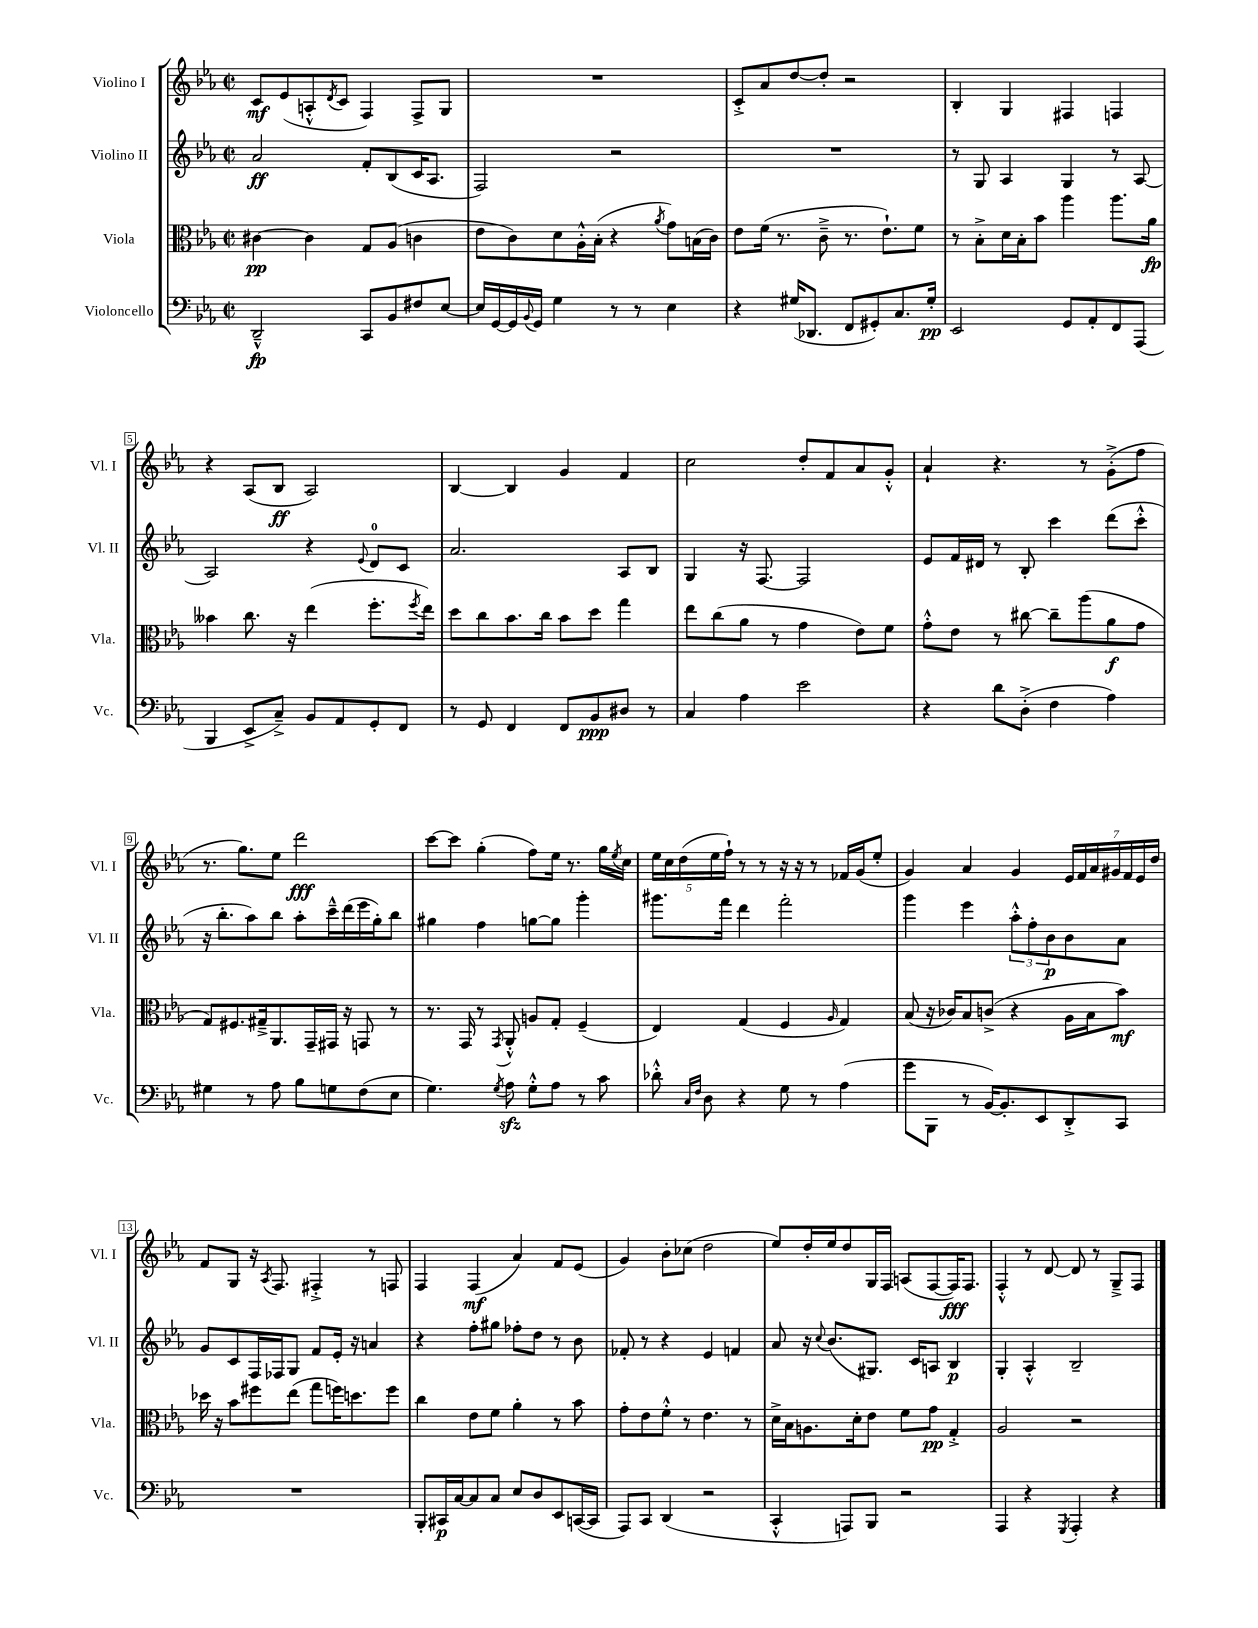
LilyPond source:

<<
\new StaffGroup <<
\new Staff = "s0" \with { instrumentName = "Violino I" shortInstrumentName = "Vl. I" } {
    \clef treble \key ees \major \defaultTimeSignature \time 2/2
    c'8\mf ees'8( a8-.-^ \acciaccatura { d'8 } c'8 f4) f8-> g8 |
    R1 |
    c'8-.-> aes'8 d''8~ d''8-. r2 |
    bes4-. g4 fis4 f4 |
    r4 aes8( bes8\ff aes2) |
    bes4~ bes4 g'4 f'4 |
    c''2 d''8-. f'8 aes'8 g'8-.-^ |
    aes'4-! r4. r8 g'8-.->( f''8 |
    r8. g''8.) ees''8 d'''2\fff |
    c'''8~ c'''8 g''4-.( f''8) ees''16 r8. g''16 \acciaccatura { ees''8 } c''16 |
    \tuplet 5/4 { ees''16 c''16 d''16( ees''16 f''16-!) } r8 r8 r16 r16 r8 fes'16 g'16( ees''8-. |
    g'4) aes'4 g'4 \tuplet 7/4 { ees'16 f'16 aes'16 gis'16 f'16 ees'16 d''16 } |
    f'8 g8 r16 \acciaccatura { aes8 } f8. fis4-.-> r8 f8 |
    f4 f4\mf( aes'4) f'8 ees'8( |
    g'4) bes'8-. ces''8( d''2 |
    ees''8) d''16-. ees''16 d''8 g16 f16 a8( f8~ f16\fff) f8. |
    f4-.-^ r8 d'8~ d'8 r8 g8---> f8 \bar "|." |
}
\new Staff = "s1" \with { instrumentName = "Violino II" shortInstrumentName = "Vl. II" } {
    \clef treble \key ees \major \defaultTimeSignature \time 2/2
    aes'2\ff f'8-. bes8( c'16 aes8. |
    f2) r2 |
    R1 |
    r8 g8 aes4 g4 r8 aes8~ |
    aes2 r4 \appoggiatura { ees'8 } d'8-0 c'8 |
    aes'2. aes8 bes8 |
    g4 r16 f8.~ f2 |
    ees'8 f'16 dis'16 r8 bes8-. c'''4 d'''8( c'''8-.-^ |
    r16 bes''8.-. aes''8) bes''8 aes''8-. c'''16---^ d'''16( ees'''16 g''16-.) bes''8 |
    gis''4 f''4 g''8~ g''8 g'''4-. |
    gis'''8. f'''16 d'''4 f'''2-. |
    g'''4 ees'''4 \tuplet 3/2 { aes''8-.-^ f''8-. bes'8\p } bes'8 aes'8 |
    g'8 c'8 f16 fes16 g8 f'8 ees'16-. r16 a'4 |
    r4 f''8-. gis''8 fes''8-. d''8 r8 bes'8 |
    fes'8-. r8 r4 ees'4 f'4 |
    aes'8 r16 \appoggiatura { c''8 } bes'8.( gis8.) c'16 a8 bes4\p |
    g4-. aes4-.-^ bes2-- \bar "|." |
}
\new Staff = "s2" \with { instrumentName = "Viola" shortInstrumentName = "Vla." } {
    \clef alto \key ees \major \defaultTimeSignature \time 2/2
    cis'4~\pp cis'4 g8 aes8( c'4 |
    ees'8 c'8) d'8 aes16-.-^ bes16-.( r4 \acciaccatura { aes'8 } g'8) b16( c'16) |
    ees'8 f'16( r8. c'8---> r8. ees'8.-!) f'8 |
    r8 bes8-.-> d'16 bes16-. bes'8 aes''4 aes''8. aes'16\fp |
    beses'4 c''8. r16 ees''4( f''8.-. \acciaccatura { f''8 } ees''16) |
    d''8 c''8 bes'8. c''16 bes'8 d''8 g''4 |
    ees''8 c''8( aes'8 r8 g'4 ees'8) f'8 |
    g'8-.-^ ees'8 r8 cis''8~ cis''8-- aes''8( aes'8\f g'8 |
    g8) fis8. gis16---> aes,8. g,16-- gis,16 r16 g,8 r8 |
    r8. g,16 r8 \acciaccatura { g,8 } aes,8-.-^ a8 g8-. f4--( |
    ees4) g4( f4 \grace { aes16 } g4) |
    bes8( r16 ces'16) bes8 c'8->( r4 aes16 bes16 bes'8\mf) |
    des''16 r16 bes'8 fis''8 ees''8( g''8 f''16) d''8. f''8 |
    c''4 ees'8 f'8 aes'4-. r8 bes'8 |
    g'8-. ees'8 f'8-.-^ r8 ees'4. r8 |
    d'16-> bes16 a8. d'16-. ees'8 f'8 g'8\pp g4-.-> |
    aes2 r2 \bar "|." |
}
\new Staff = "s3" \with { instrumentName = "Violoncello" shortInstrumentName = "Vc." } {
    \clef bass \key ees \major \defaultTimeSignature \time 2/2
    d,2---^\fp c,8 bes,8 fis8 ees8~ |
    ees16 g,16~ g,16 \appoggiatura { bes,8 } g,16 g4 r8 r8 ees4 |
    r4 gis16( des,8. f,8 gis,8-.) c8. gis16-.\pp |
    ees,2 g,8 aes,8-. f,8 aes,,8( |
    bes,,4 ees,8-> c8--->) bes,8 aes,8 g,8-. f,8 |
    r8 g,8 f,4 f,8 bes,8\ppp dis8 r8 |
    c4 aes4 ees'2 |
    r4 d'8 d8-.->( f4 aes4) |
    gis4 r8 aes8 bes8 g8 f8( ees8 |
    g4.) \acciaccatura { g8 } aes8\sfz g8-.-^ aes8 r8 c'8 |
    des'8-.-^ \grace { c16 f16 } d8 r4 g8 r8 aes4( |
    g'8 bes,,8 r8 bes,16~) bes,8.-. ees,8 d,8-.-> c,8 |
    R1 |
    bes,,8-. cis,16\p c16~ c8 c8 ees8 d8 ees,8 c,16~( c,16 |
    aes,,8) c,8 d,4( r2 |
    c,4-.-^ a,,8) bes,,8 r2 |
    aes,,4 r4 \acciaccatura { g,,8 } aes,,4-. r4 \bar "|." |
}
>>
>>
\layout { \context { \Score \override BarNumber.stencil = #(make-stencil-boxer 0.1 0.3 ly:text-interface::print) } }
